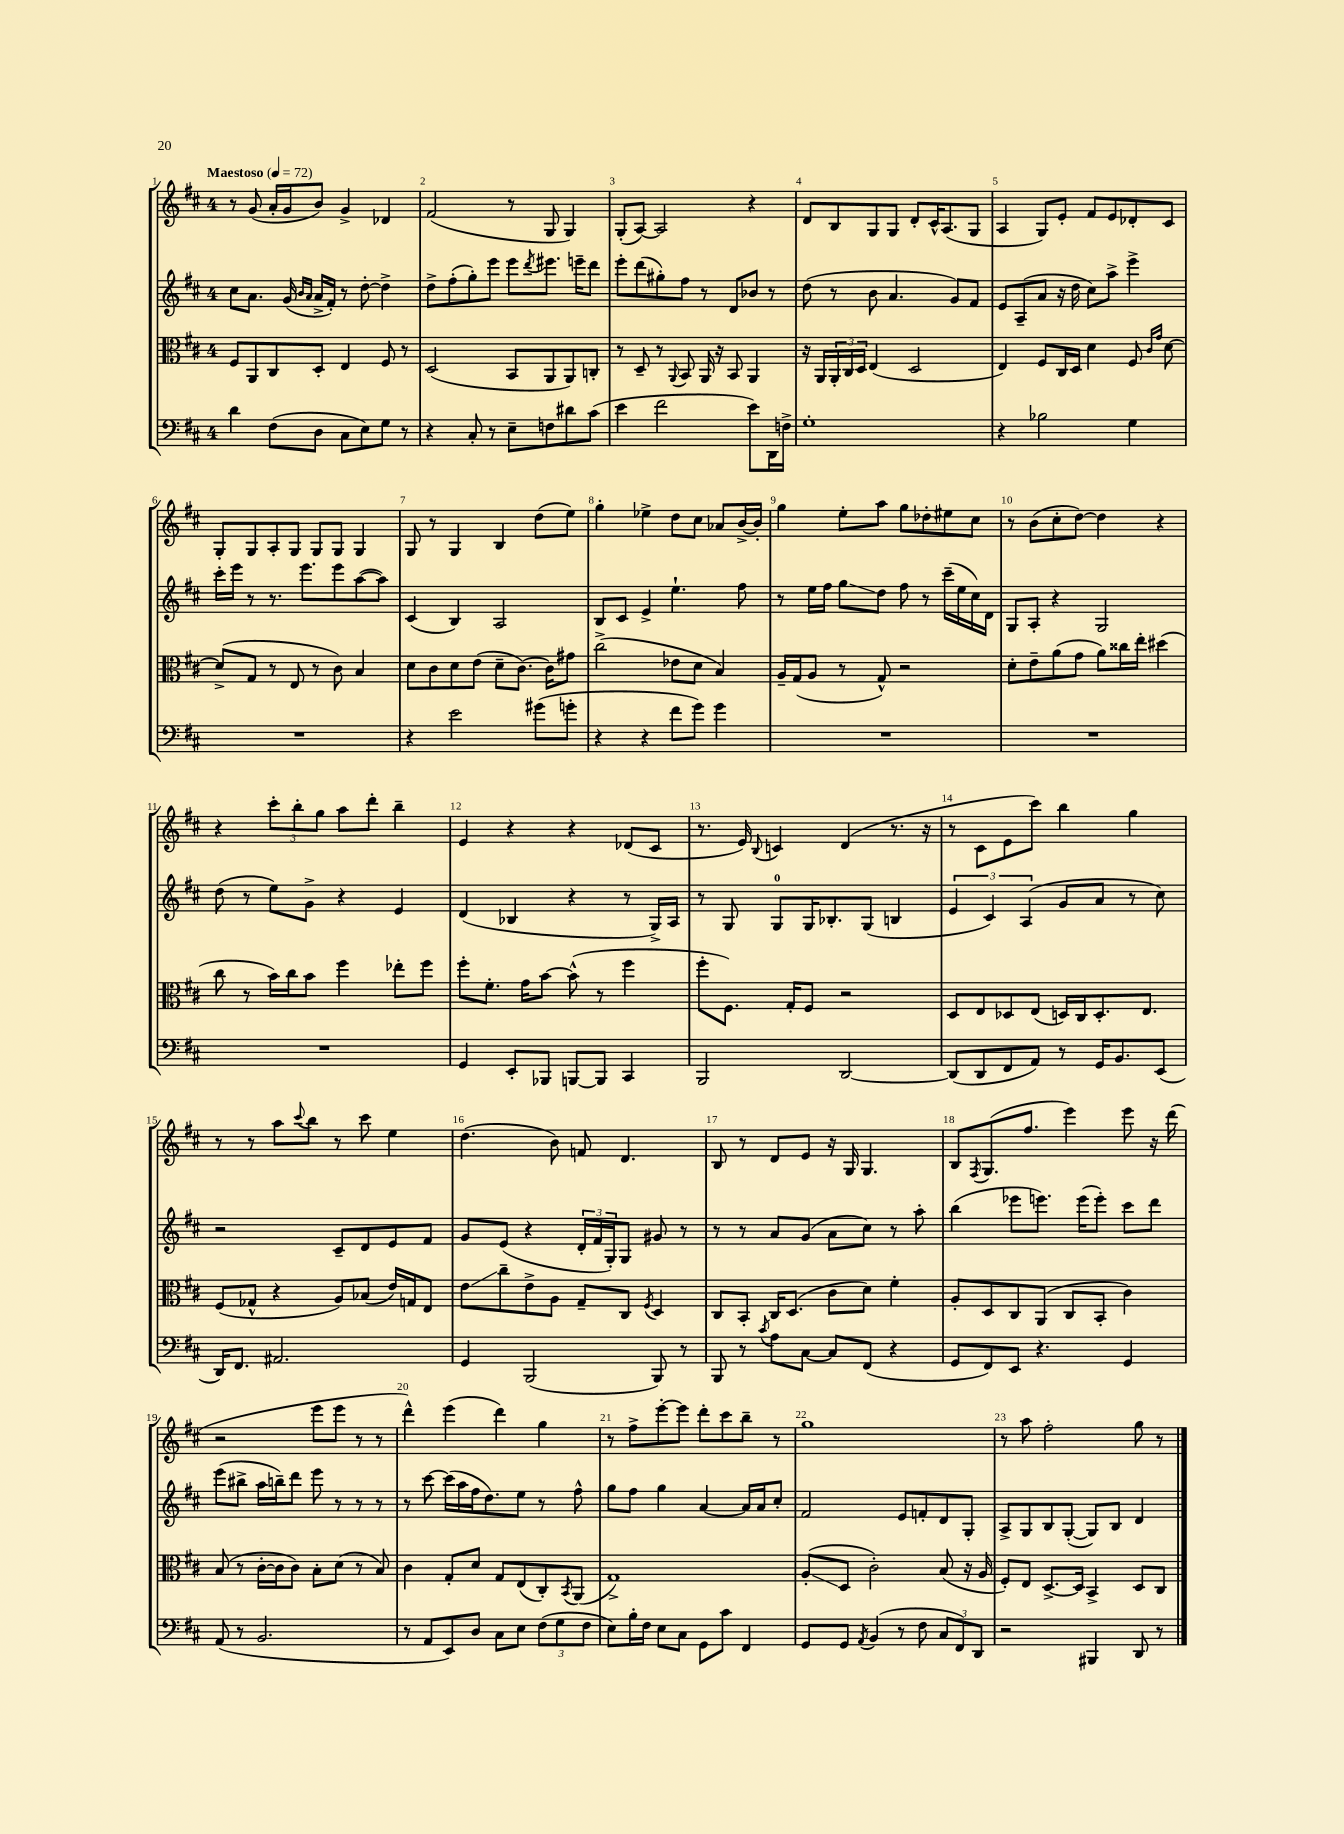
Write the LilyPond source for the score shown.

<<
\new StaffGroup <<
\new Staff = "s0" {
    \clef treble \key d \major \once \override Staff.TimeSignature.style = #'single-digit \time 4/4 \tempo "Maestoso" 4 = 72
    r8 g'8( a'16-. g'16 b'8) g'4-> des'4 |
    fis'2( r8 g8 g4) |
    g8-.( a8~) a2 r4 |
    d'8 b8 g8 g8 d'8-. cis'16-^ a8.( g8 |
    a4 g8) e'8-. fis'8 e'8 des'8-. cis'8 |
    g8-. g8 a8-. g8 g8 g8 g4 |
    g8 r8 g4 b4 d''8( e''8) |
    g''4-. ees''4-> d''8 cis''8 aes'8 b'16~-> b'16-. |
    g''4 e''8-. a''8 g''8 des''8-. eis''8 cis''8 |
    r8 b'8( cis''8-. d''8~) d''4 r4 |
    r4 \tuplet 3/2 { cis'''8-. b''8-. g''8 } a''8 d'''8-. b''4-- |
    e'4 r4 r4 des'8( cis'8 |
    r8. e'16) \appoggiatura { b8 } c'4 d'4( r8. r16 |
    r8 cis'8 e'8 cis'''8) b''4 g''4 |
    r8 r8 a''8 \appoggiatura { cis'''8 } b''8 r8 cis'''8 e''4 |
    d''4.( b'8) f'8 d'4. |
    b8 r8 d'8 e'8 r16 g16 g4. |
    b8 \acciaccatura { fis8 } g8.( fis''8. e'''4) e'''8 r16 d'''16( |
    r2 e'''8 e'''8 r8 r8 |
    d'''4-^) e'''4( d'''4) g''4 |
    r8 fis''8-> e'''8~-. e'''8 d'''8-. cis'''8 b''8-- r8 |
    g''1 |
    r8 a''8 fis''2-. g''8 r8 \bar "|." |
}
\new Staff = "s1" {
    \clef treble \key d \major \once \override Staff.TimeSignature.style = #'single-digit \time 4/4
    cis''8 a'8. g'16( \grace { b'16 a'16 } a'16-> fis'16-.) r8 d''8~-. d''4-> |
    d''8-> fis''8-.( g''8-.) e'''8 e'''8 \acciaccatura { d'''8 } eis'''8. e'''16-- d'''8 |
    e'''8-. d'''8( gis''8-.) fis''8 r8 d'8 bes'8 r8 |
    d''8( r8 b'8 a'4. g'8) fis'8 |
    e'8 a8--( a'8 r16 d''16 cis''8) a''8-> e'''4-> |
    cis'''16-. e'''16 r8 r8. e'''8. e'''8 a''8~( a''8) |
    cis'4( b4) a2 |
    b8 cis'8 e'4-> e''4.-! fis''8 |
    r8 e''16 fis''16 g''8\glissando d''8 fis''8 r8 cis'''16--( e''16 cis''16) d'16 |
    g8 a8-. r4 g2 |
    d''8( r8 e''8) g'8-> r4 e'4 |
    d'4( bes4 r4 r8 g16->) a16 |
    r8 g8 g8-0 g16 bes8.-. g8( b4 |
    \tuplet 3/2 { e'4 cis'4) a4( } g'8 a'8 r8 cis''8) |
    r2 cis'8-- d'8 e'8 fis'8 |
    g'8 e'8( r4 \tuplet 3/2 { d'16-. fis'16 g16-.) } g8 gis'8 r8 |
    r8 r8 a'8 g'8( a'8 cis''8) r8 a''8-. |
    b''4( ees'''8 e'''8.) e'''16( e'''8-.) cis'''8 d'''8 |
    e'''8( bis''8-> a''16 b''16--) d'''8 e'''8 r8 r8 r8 |
    r8 cis'''8~ cis'''16( a''16 fis''16 d''8.) e''8 r8 fis''8-^ |
    g''8 fis''8 g''4 a'4~ a'16 a'16 cis''8-. |
    fis'2 e'8 f'8-. d'8 g8-. |
    a8-> g8 b8 g8~-.( g8) b8 d'4 \bar "|." |
}
\new Staff = "s2" {
    \clef alto \key d \major \once \override Staff.TimeSignature.style = #'single-digit \time 4/4
    fis8 a,8 cis8 d8-. e4 fis8 r8 |
    d2( b,8 a,8 a,8) c8-. |
    r8 d8-- r8 \appoggiatura { a,8 } b,8 a,16 r16 b,8 a,4 |
    r16 a,16 \tuplet 3/2 { a,16-. cis16 d16 } e4( d2 |
    e4) fis8 cis16 d16 d'4 fis8 \grace { cis'16 g'16 } d'8~ |
    d'8->( g8 r8 e8 r8 cis'8) b4 |
    d'8 cis'8 d'8 e'8( d'8-- cis'8.~) cis'16 gis'8 |
    cis''2->( ees'8 d'8 b4) |
    a16-- g16( a8 r8 g8-^) r2 |
    d'8-. e'8-- a'8( g'8 a'8) cisis''16 e''16-. dis''4( |
    cis''8 r8 b'16) cis''16 b'8 fis''4 ees''8-. fis''8 |
    fis''8-. fis'8.-. g'16 b'8~ b'8-^( r8 fis''4 |
    fis''8-. fis8.) g16-. fis8 r2 |
    d8 e8 des8 e8( d16) cis16 d8.-. e8. |
    fis8( ges8-^ r4 a8) bes8( e'16) g16 e8 |
    e'8\glissando cis''8-- e'8-> a8 g8-- cis8 \acciaccatura { fis8 } d4 |
    cis8 b,8-. cis16 d8.( cis'8 d'8) fis'4-. |
    a8-. d8 cis8 a,8( cis8 b,8-. cis'4) |
    b8( r8 cis'16~-. cis'16 cis'8) b8-. d'8( r8 b8) |
    cis'4 g8-. d'8 g8 e8( cis8-.) \acciaccatura { b,8 } a,8( |
    g1->) |
    a8-.\glissando( d8 cis'2-.) b8( r16 a16 |
    fis8-.) e8 d8.~-> d16 b,4-> d8 cis8 \bar "|." |
}
\new Staff = "s3" {
    \clef bass \key d \major \once \override Staff.TimeSignature.style = #'single-digit \time 4/4
    d'4 fis8( d8 cis8 e8) g8 r8 |
    r4 cis8-. r8 e8-- f8 dis'8 cis'8( |
    e'4 fis'2 e'8) d,16 f16-> |
    g1-. |
    r4 bes2 g4 |
    R1 |
    r4 e'2 gis'8( g'8-. |
    r4 r4 fis'8 g'8) g'4 |
    R1 |
    R1 |
    R1 |
    g,4 e,8-. bes,,8 b,,8~ b,,8 cis,4 |
    b,,2 d,2~ |
    d,8( d,8 fis,8 a,8) r8 g,16 b,8. e,8( |
    d,16) fis,8. ais,2. |
    g,4 b,,2( b,,8) r8 |
    b,,8 r8 \acciaccatura { cis'8 } a8 cis8~ cis8 fis,8( r4 |
    g,8 fis,8) e,8 r4. g,4 |
    a,8( r8 b,2. |
    r8 a,8 e,8) d8 cis8 e8 \tuplet 3/2 { fis8( g8 fis8 } |
    e8) b16-. fis16 e8 cis8 g,8 cis'8 fis,4 |
    g,8 g,8 \acciaccatura { a,8 } b,4( r8 fis8 \tuplet 3/2 { cis8 fis,8) d,8 } |
    r2 bis,,4 d,8 r8 \bar "|." |
}
>>
>>
\layout { \context { \Score \override BarNumber.break-visibility = ##(#f #t #t) barNumberVisibility = #all-bar-numbers-visible } }
